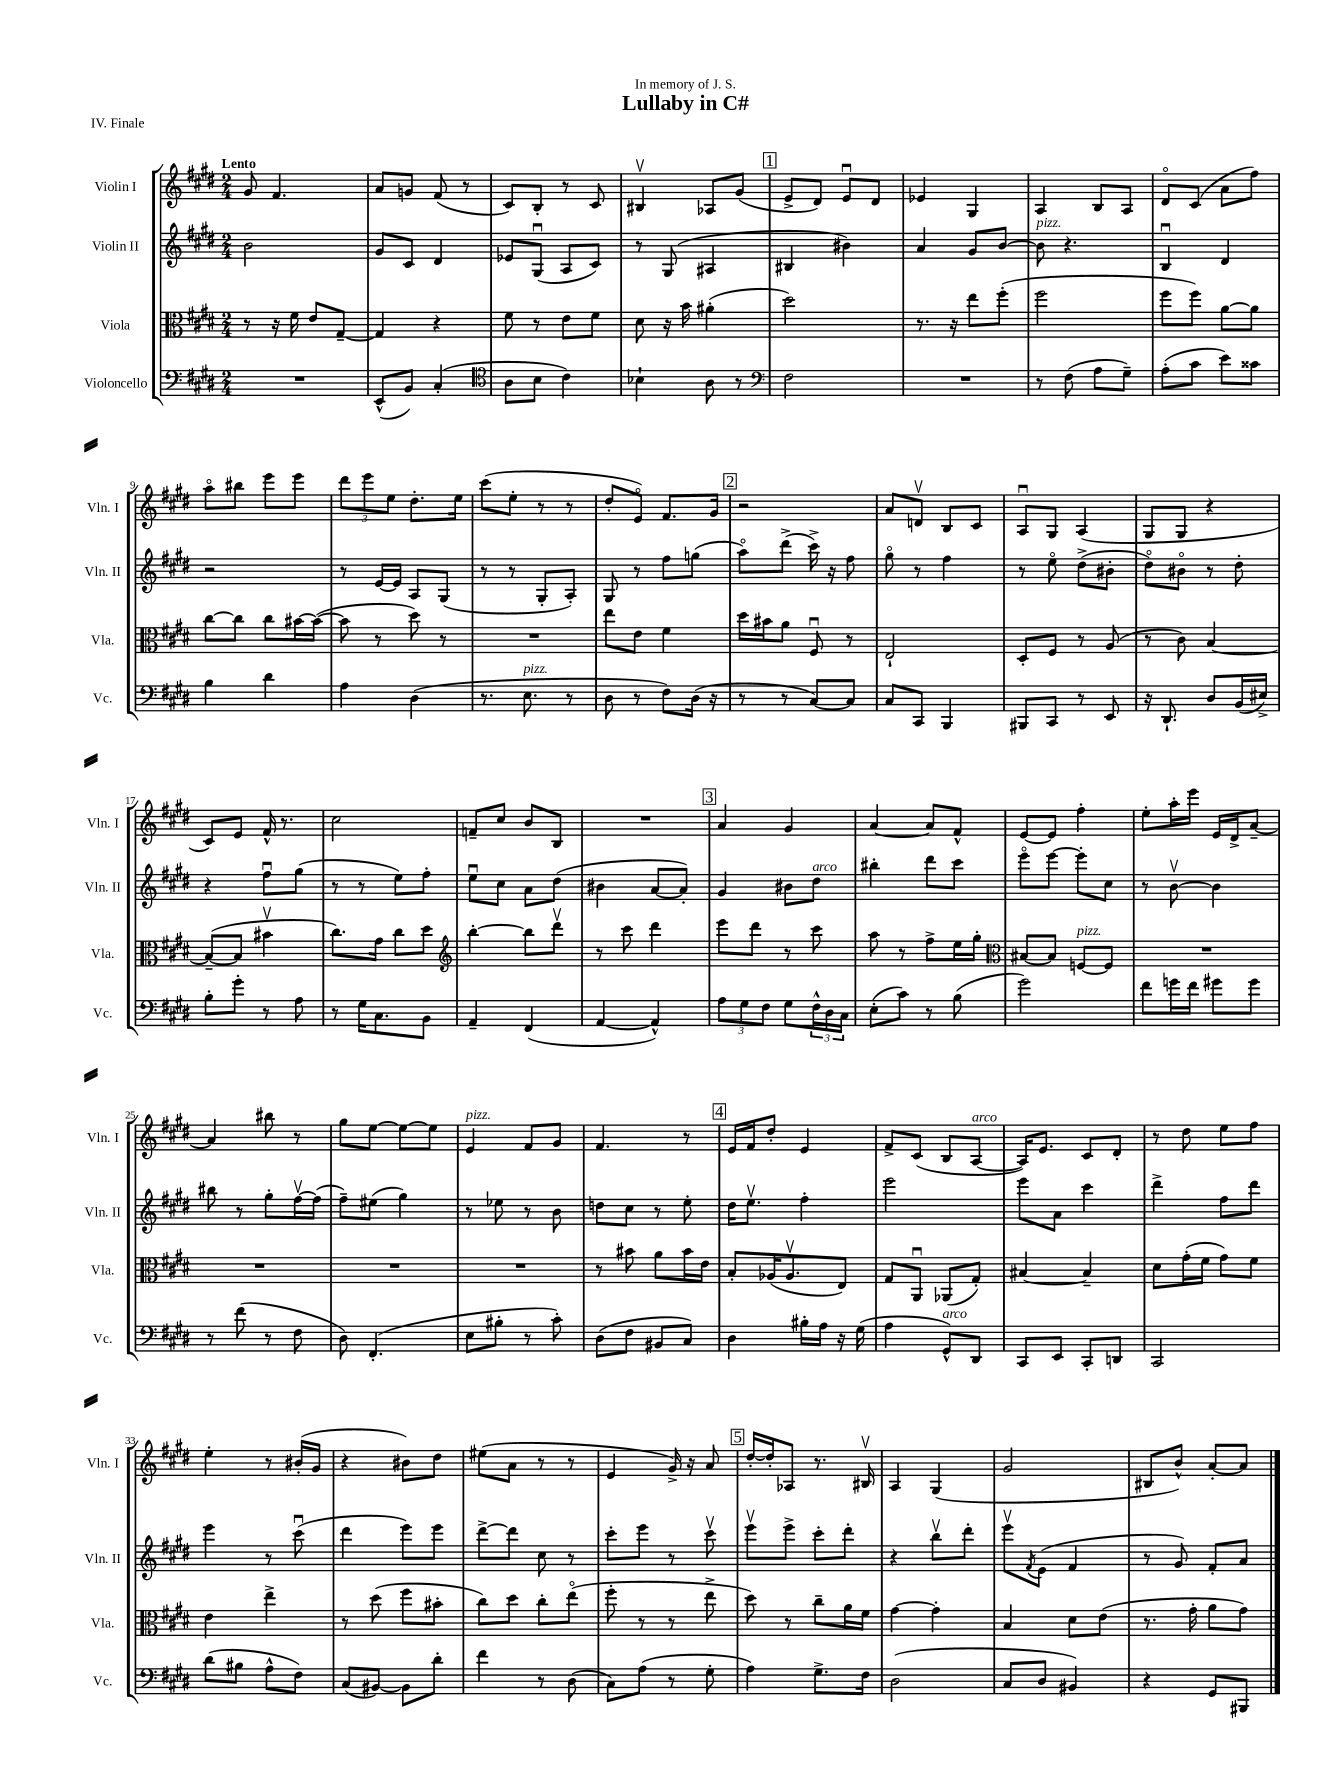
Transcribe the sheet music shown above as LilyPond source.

\header { title = "Lullaby in C#" dedication = "In memory of J. S." piece = "IV. Finale" }
<<
\new StaffGroup <<
\new Staff = "s0" \with { instrumentName = "Violin I" shortInstrumentName = "Vln. I" } {
    \clef treble \key e \major \numericTimeSignature \time 2/4 \tempo "Lento"
    gis'8 fis'4. |
    a'8 g'8 fis'8( r8 |
    cis'8) b8-. r8 cis'8 |
    bis4\upbow aes8 gis'8( |
    \mark \markup { \box "1" } e'8-> dis'8) e'8\downbow dis'8 |
    ees'4 gis4 |
    a4 b8 a8 |
    dis'8\flageolet cis'8( a'8 fis''8) |
    a''8\flageolet bis''8 e'''8 e'''8 |
    \tuplet 3/2 { dis'''8 e'''8 e''8 } dis''8.-. e''16 |
    cis'''8( e''8-. r8 r8 |
    dis''8-. e'8\flageolet) fis'8. gis'16 |
    \mark \markup { \box "2" } r2 |
    a'8 d'8\upbow b8 cis'8 |
    a8\downbow gis8 a4( |
    gis8 gis8 r4 |
    cis'8) e'8 fis'16-^ r8. |
    cis''2 |
    f'8-- cis''8 b'8 b8 |
    R2 |
    \mark \markup { \box "3" } a'4 gis'4 |
    a'4~ a'8 fis'8-^ |
    e'8~ e'8 fis''4-. |
    e''8-. a''16-. e'''16 e'16 dis'16-> a'8~-- |
    a'4 bis''8 r8 |
    gis''8 e''8~ e''8~ e''8 |
    e'4^\markup { \italic "pizz." } fis'8 gis'8 |
    fis'4. r8 |
    \mark \markup { \box "4" } e'16 fis'16 dis''8-. e'4 |
    fis'8-> cis'8( b8 a8~^\markup { \italic "arco" } |
    a16) e'8. cis'8 dis'8-. |
    r8 dis''8 e''8 fis''8 |
    e''4-. r8 bis'16-.( gis'16 |
    r4 bis'8) dis''8 |
    eis''8( a'8 r8 r8 |
    e'4 gis'16->) r16 a'8 |
    \mark \markup { \box "5" } dis''16~-. dis''16-. aes8 r8. bis16\upbow |
    a4 gis4( |
    gis'2 |
    bis8 b'8-^) a'8~-. a'8 \bar "|." |
}
\new Staff = "s1" \with { instrumentName = "Violin II" shortInstrumentName = "Vln. II" } {
    \clef treble \key e \major \numericTimeSignature \time 2/4
    b'2 |
    gis'8 cis'8 dis'4 |
    ees'8 gis8\downbow( a8 cis'8) |
    r8 gis8( ais4 |
    \mark \markup { \box "1" } bis4 bis'4) |
    a'4 gis'8 b'8~ |
    b'8^\markup { \italic "pizz." } r4. |
    b4\downbow dis'4 |
    r2 |
    r8 e'16~ e'16 a8 gis8( |
    r8 r8 gis8-. a8-.) |
    gis8 r8 fis''8 g''8( |
    \mark \markup { \box "2" } a''8\flageolet) dis'''8->( cis'''16->) r16 fis''8 |
    gis''8\flageolet r8 fis''4 |
    r8 e''8\flageolet dis''8->( bis'8-. |
    dis''8\flageolet) bis'8\flageolet r8 dis''8-. |
    r4 fis''8\downbow gis''8( |
    r8 r8 e''8) fis''8-. |
    e''8\downbow cis''8 a'8 dis''8( |
    bis'4 a'8~ a'8-.) |
    \mark \markup { \box "3" } gis'4 bis'8 dis''8^\markup { \italic "arco" } |
    bis''4-. dis'''8 cis'''8 |
    e'''8\flageolet e'''8~ e'''8-. cis''8 |
    r8 b'8~\upbow b'4 |
    bis''8 r8 gis''8-. fis''16~\upbow fis''16( |
    fis''8--) eis''8( gis''4) |
    r8 ees''8 r8 b'8 |
    d''8 cis''8 r8 e''8-. |
    \mark \markup { \box "4" } dis''16 e''8.\upbow fis''4-. |
    e'''2 |
    e'''8 a'8 cis'''4 |
    dis'''4-> fis''8 dis'''8 |
    e'''4 r8 cis'''8\downbow( |
    dis'''4 e'''8) e'''8 |
    dis'''8~-> dis'''8 cis''8 r8 |
    cis'''8-. e'''8 r8 cis'''8\upbow |
    \mark \markup { \box "5" } e'''8\upbow e'''8-> cis'''8-. dis'''8-. |
    r4 b''8\upbow dis'''8-. |
    e'''8\upbow \acciaccatura { fis'8 } e'8( fis'4 |
    r8 gis'8) fis'8-. a'8 \bar "|." |
}
\new Staff = "s2" \with { instrumentName = "Viola" shortInstrumentName = "Vla." } {
    \clef alto \key e \major \numericTimeSignature \time 2/4
    r8 r16 fis'16 e'8 gis8~-- |
    gis4 r4 |
    fis'8 r8 e'8 fis'8 |
    dis'8 r16 b'16 ais'4-.( |
    \mark \markup { \box "1" } dis''2) |
    r8. r16 e''8 fis''8-.( |
    fis''2 |
    fis''8 fis''8) a'8~ a'8 |
    cis''8~ cis''8 cis''8 bis'16~ bis'16~( |
    bis'8 r8 dis''8) r8 |
    R2 |
    e''8 e'8 fis'4 |
    \mark \markup { \box "2" } dis''16 bis'16 a'8 fis8\downbow r8 |
    e2-! |
    dis8-. fis8 r8 a8( |
    r8 cis'8) b4~ |
    b8~--( b8 bis'4\upbow |
    cis''8.) gis'16 cis''8 dis''8 |
    \clef treble b''4~-. b''8 dis'''8\upbow |
    r8 cis'''8 dis'''4 |
    \mark \markup { \box "3" } e'''8 dis'''8 r8 cis'''8 |
    a''8 r8 fis''8-> e''16 gis''16-. |
    \clef alto bis8~ bis8 f8~^\markup { \italic "pizz." } f8 |
    R2 |
    R2 |
    R2 |
    R2 |
    r8 bis'8 a'8 bis'16 e'16 |
    \mark \markup { \box "4" } b8-. aes16( aes8.\upbow e8) |
    gis8 a,8\downbow aes,8( gis8-.) |
    bis4~ bis4-- |
    dis'8 gis'16-.( fis'16 gis'8) fis'8 |
    e'4 e''4-> |
    r8 dis''8( fis''8 bis'8-. |
    cis''8) dis''8 cis''8-. e''8\flageolet( |
    fis''8-. r8 r8 e''8-> |
    \mark \markup { \box "5" } dis''8) r8 cis''8-- a'16 fis'16 |
    gis'4~ gis'4-. |
    b4 dis'8 e'8( |
    r8. gis'16-. a'8 gis'8) \bar "|." |
}
\new Staff = "s3" \with { instrumentName = "Violoncello" shortInstrumentName = "Vc." } {
    \clef bass \key e \major \numericTimeSignature \time 2/4
    R2 |
    e,8-^( b,8) cis4-.( |
    \clef tenor a8 b8 cis'4) |
    bes4-! a8 r8 |
    \mark \markup { \box "1" } \clef bass fis2 |
    R2 |
    r8 fis8( a8 gis8--) |
    a8-.( cis'8 e'8) cisis'8 |
    b4 dis'4 |
    a4 dis4( |
    r8. e8.^\markup { \italic "pizz." } r8 |
    dis8 r8 fis8) dis16( r16 |
    \mark \markup { \box "2" } r8 r8 cis8~) cis8 |
    cis8 cis,8 b,,4 |
    bis,,8 cis,8 r8 e,8 |
    r16 dis,8.-! dis8 b,16( eis16->) |
    b8-. gis'8-. r8 a8 |
    r8 gis16 cis8. b,8 |
    a,4-- fis,4( |
    a,4~ a,4-^) |
    \mark \markup { \box "3" } \tuplet 3/2 { a8 gis8 fis8 } gis8 \tuplet 3/2 { fis16-^ dis16 cis16 } |
    e8-.( cis'8) r8 b8( |
    gis'2) |
    fis'8 g'16 fis'16 gis'8 gis'8 |
    r8 fis'8( r8 fis8 |
    dis8) fis,4.-.( |
    e8 bis8-. r8 cis'8-.) |
    dis8( fis8 bis,8 cis8) |
    \mark \markup { \box "4" } dis4 bis16-. a16 r16 gis16( |
    a4 gis,8-^^\markup { \italic "arco" }) dis,8 |
    cis,8 e,8 cis,8-. d,8 |
    cis,2 |
    dis'8( bis8 a8-^ fis8) |
    cis8( bis,8~) bis,8 dis'8-. |
    fis'4 r8 dis8( |
    cis8) a8( r8 gis8-. |
    \mark \markup { \box "5" } a4) gis8.-> fis16 |
    dis2( |
    cis8 dis8 bis,4) |
    r4 gis,8 bis,,8 \bar "|." |
}
>>
>>
